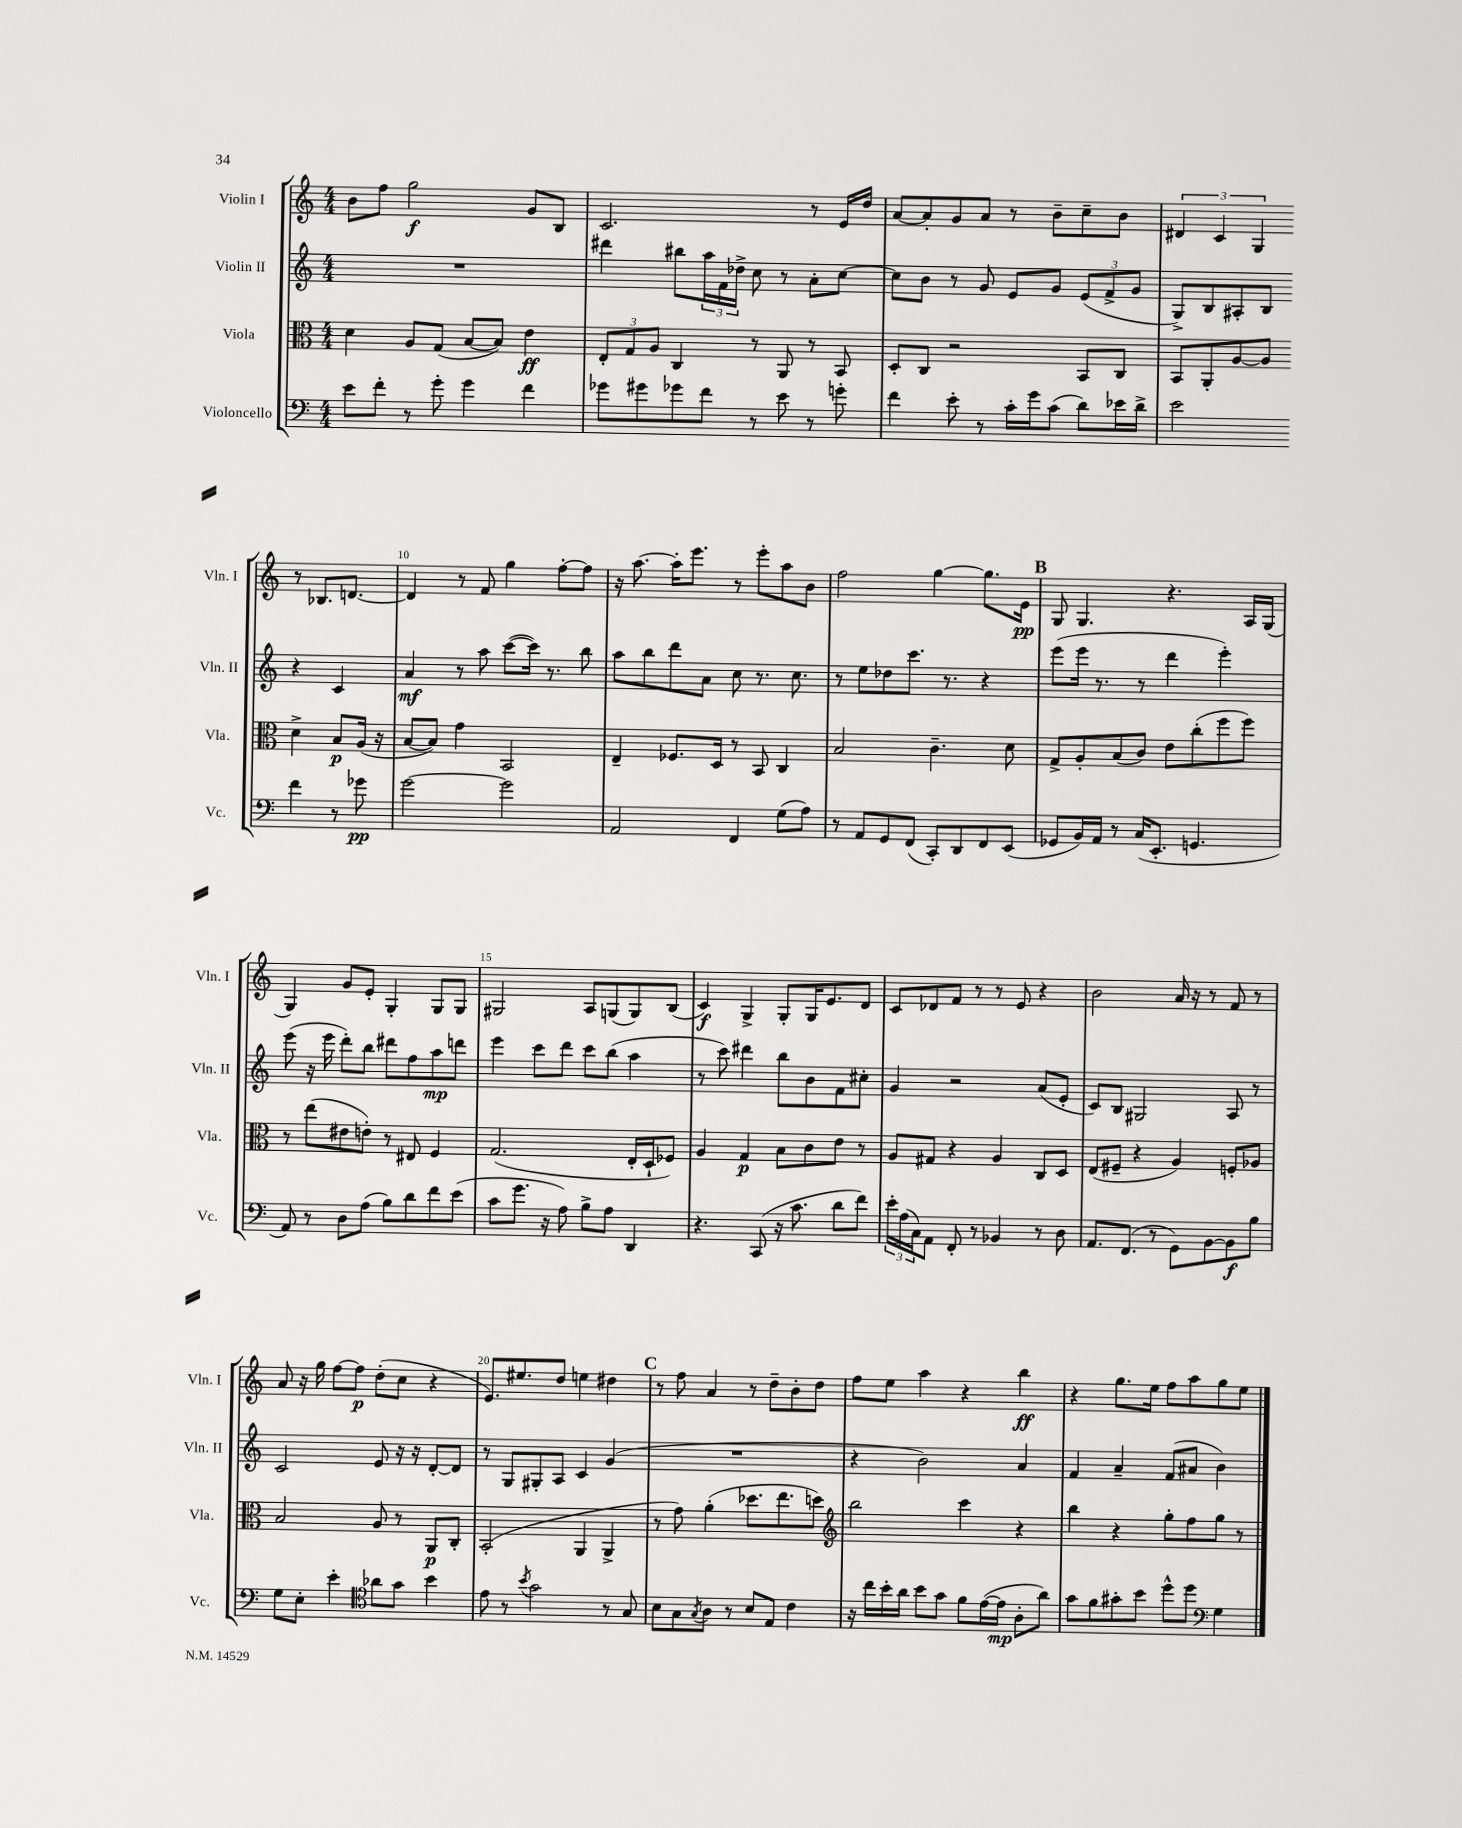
<<
\new StaffGroup <<
\new Staff = "s0" \with { instrumentName = "Violin I" shortInstrumentName = "Vln. I" } {
    \clef treble \key c \major \numericTimeSignature \time 4/4
    b'8 f''8 g''2\f g'8 b8 |
    c'2. r8 e'16 d''16 |
    a'8~ a'8-. g'8 a'8 r8 b'8-- c''8-- b'8 |
    \tuplet 3/2 { dis'4 c'4 g4 } r8 bes8. d'8.~ |
    d'4 r8 f'8 g''4 f''8~-. f''8 |
    r16 a''8.~ a''16-. e'''8. r8 e'''8-. a''8 b'8 |
    f''2 g''4~ g''8. e'16\pp |
    \mark \markup { \bold "B" } g8 g4. r4. a16 g16( |
    g4) g'8 e'8-. g4-. g8 g8 |
    gis2 a8 g8( g8) b8( |
    c'4\f) g4-> g8-. g16 e'8. d'8 |
    c'8 des'8 f'8 r8 r8 e'8 r4 |
    b'2 a'16 r16 r8 f'8 r8 |
    a'8 r16 g''16 f''8~ f''8\p d''8-.( c''8 r4 |
    e'8.) eis''8. d''8 e''4 dis''4 |
    \mark \markup { \bold "C" } r8 f''8 a'4 r8 d''8-- b'8-. d''8 |
    f''8 e''8 a''4 r4 b''4\ff |
    r4 g''8. e''16 f''8 a''8 g''8 e''8 \bar "|." |
}
\new Staff = "s1" \with { instrumentName = "Violin II" shortInstrumentName = "Vln. II" } {
    \clef treble \key c \major \numericTimeSignature \time 4/4
    R1 |
    dis'''4 bis''8 \tuplet 3/2 { a''16 f'16 des''16-> } c''8 r8 a'8-. c''8~ |
    c''8 b'8 r8 g'8 e'8 g'8 \tuplet 3/2 { e'8( f'8-> g'8 } |
    g8->) b8 ais8-. b8 r4 c'4 |
    a'4\mf r8 a''8 c'''8~( c'''16) r8. b''8 |
    a''8 b''8 d'''8 a'8 c''8 r8. c''8. |
    r8 e''8 des''8 c'''8. r8. r4 |
    \mark \markup { \bold "B" } e'''8( e'''16 r8. r8 d'''4 e'''4-.) |
    e'''8( r16 e'''16 d'''8-.) b''8 dis'''8 f''8 a''8\mp d'''8 |
    e'''4 c'''8 d'''8 c'''8 b''8( a''4 |
    r8 c'''8) dis'''4 b''8 b'8 f'8 cis''8-. |
    g'4 r2 a'8( e'8-. |
    c'8) b8 gis2 a8 r8 |
    c'2 e'8 r16 r16 d'8~-. d'8 |
    r8 g8 gis8-. a8 c'4 g'4( |
    \mark \markup { \bold "C" } R1 |
    r4 b'2) a'4 |
    f'4 a'4-- f'8( ais'8 b'4) \bar "|." |
}
\new Staff = "s2" \with { instrumentName = "Viola" shortInstrumentName = "Vla." } {
    \clef alto \key c \major \numericTimeSignature \time 4/4
    d'4 a8 g8( b8~ b8) e'4\ff |
    \tuplet 3/2 { e8-. g8 a8 } c4 r8 a,8 r8 b,8 |
    d8-. c8 r2 b,8 c8 |
    b,8 a,8-. a8~ a8 d'4-> b8\p a16( r16 |
    b8~ b8) g'4 b,2 |
    e4-- fes8. d16 r8 b,8 c4 |
    b2 c'4.-- d'8 |
    \mark \markup { \bold "B" } g8-> a8-. b8( c'8) e'8 c''8-.( f''8 f''8) |
    r8 e''8( eis'8 e'8-.) r8 eis8 f4 |
    g2.( e16-. d16-! fes8) |
    a4 g4\p b8 c'8 e'8 r8 |
    a8 gis8 r4 a4 c8 d8 |
    e8( fis8-- r4 a4) f8-. aes8 |
    b2 a8 r8 a,8\p c8-. |
    b,2-.( a,4 a,4-> |
    \mark \markup { \bold "C" } r8 g'8) a'4-.( des''8. e''8. d''8) |
    \clef treble b''2 c'''4 r4 |
    b''4 r4 g''8-. f''8 g''8 r8 \bar "|." |
}
\new Staff = "s3" \with { instrumentName = "Violoncello" shortInstrumentName = "Vc." } {
    \clef bass \key c \major \numericTimeSignature \time 4/4
    e'8 f'8-. r8 g'8-. g'4 f'4 |
    ges'8 gis'8 ges'8 f'8 r8 e'8 r8 g'8-. |
    f'4 e'8-. r8 c'16-. g'16 c'8( d'8) ees'16 d'16-> |
    e'2 f'4 r8 ges'8\pp |
    g'2~ g'2 |
    a,2 f,4 g8( a8) |
    r8 a,8 g,8 f,8( c,8-.) d,8 f,8 e,8( |
    \mark \markup { \bold "B" } ges,8 b,16) a,16 r8 c16( e,8.-. g,4. |
    a,8) r8 d8 a8( b8) d'8 f'8 e'8( |
    c'8 g'8. r16 a8) b8-> a8 d,4 |
    r4. c,8( r16 c'8. d'8 f'8) |
    \tuplet 3/2 { e'16-. a16( c16) } a,8 f,8-. r8 bes,4 r8 d8 |
    a,8. f,8.( r8 g,8) b,8~ b,8\f b8 |
    g8 e8-. e'4-. \clef tenor aes'8 g'8 b'4 |
    e'8 r8 \acciaccatura { b'8 } g'2 r8 g8 |
    \mark \markup { \bold "C" } b8 g8 \acciaccatura { g8 } a8 r8 b8 e8 c'4 |
    r16 c''16 b'16-. a'16 b'8 g'8 f'8 e'16~( e'16\mp a8-. a'8) |
    g'8 f'8 gis'8-. b'8 d''8-^ d''8 \clef bass g4 \bar "|." |
}
>>
>>
\layout { \context { \Score currentBarNumber = #6 \override BarNumber.break-visibility = ##(#f #t #t) barNumberVisibility = #(every-nth-bar-number-visible 5) } }
